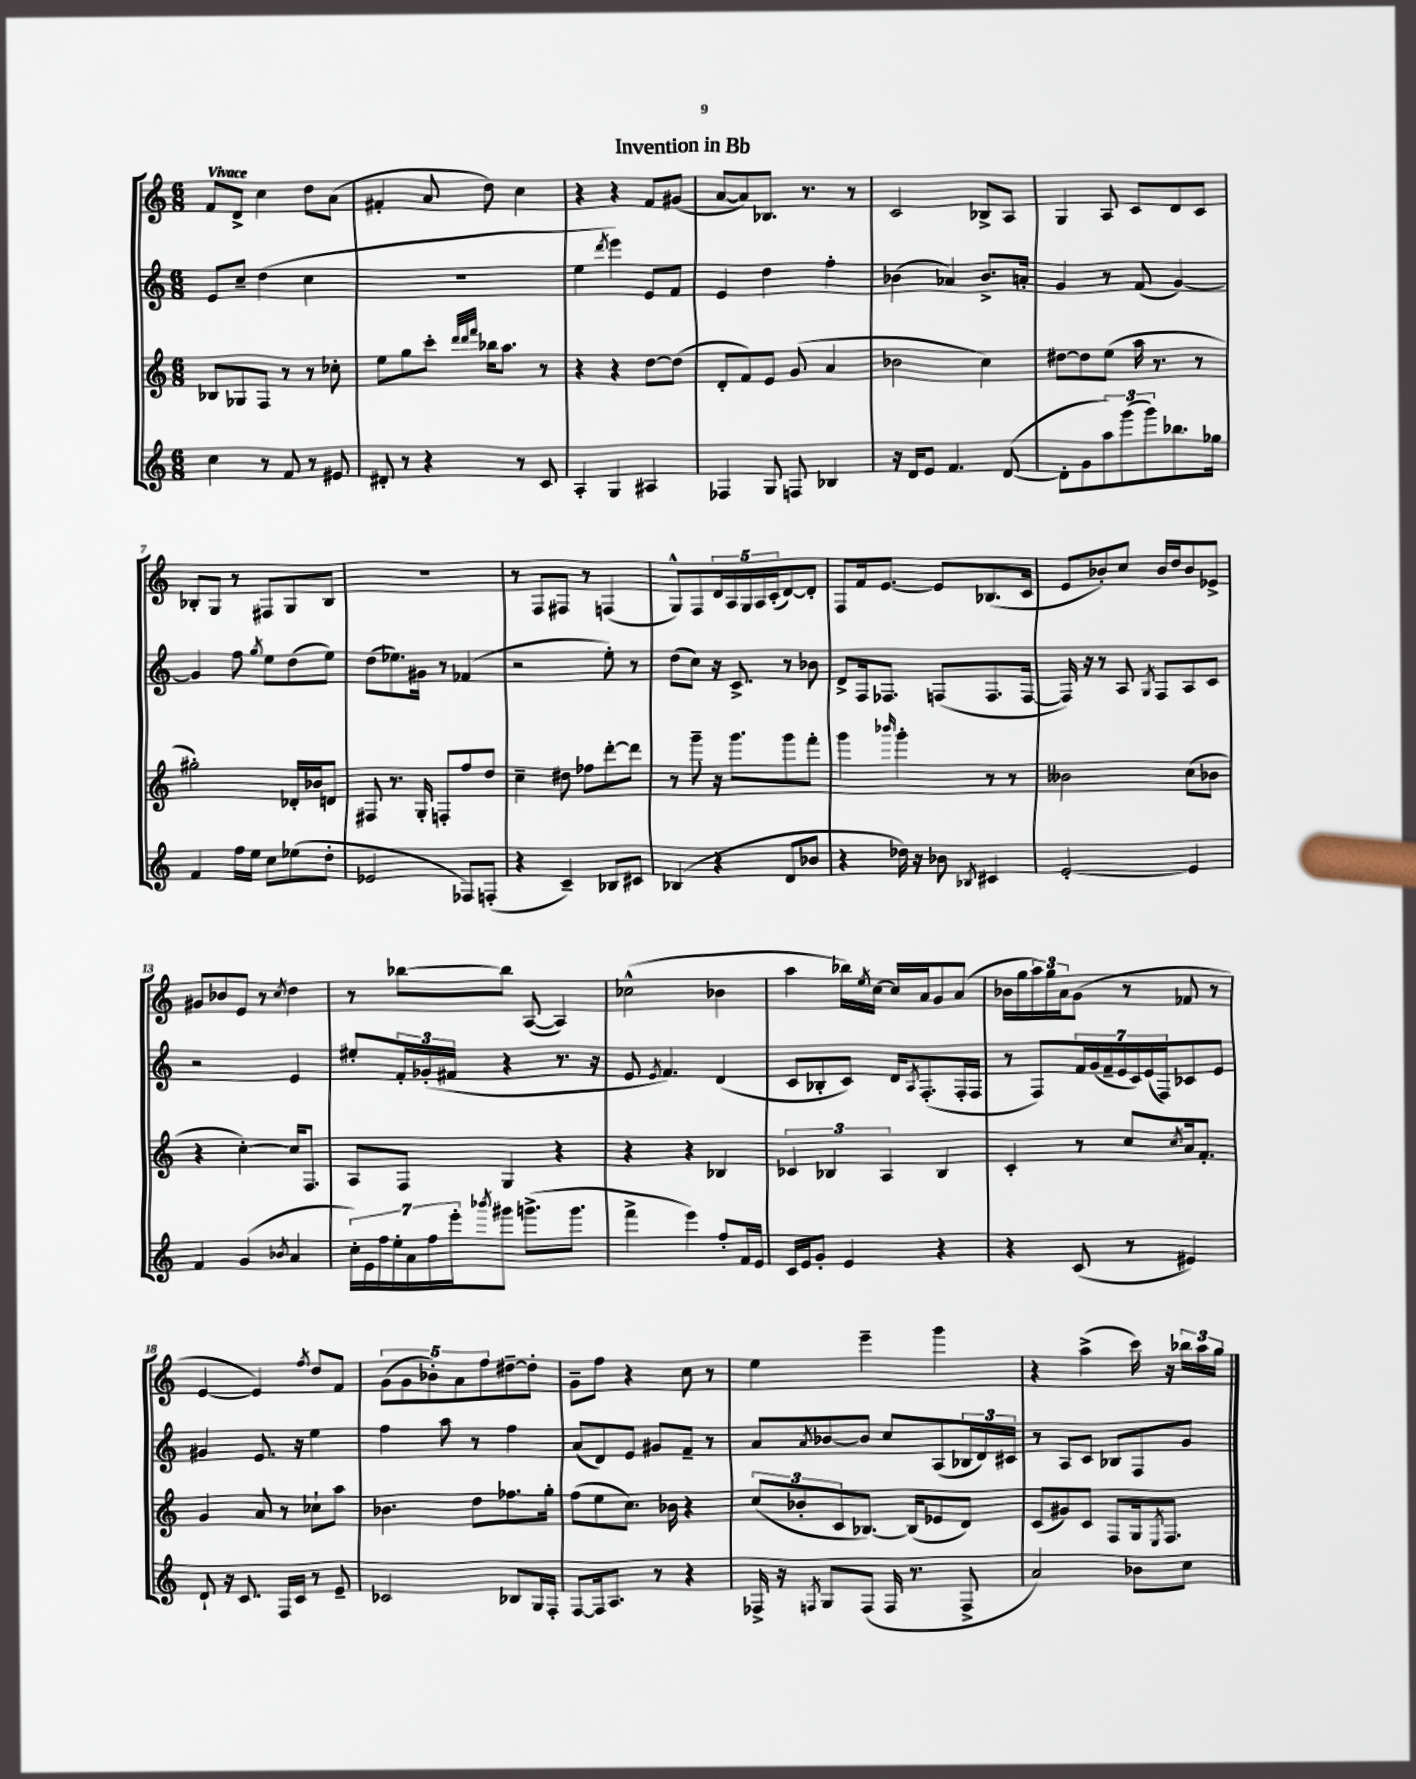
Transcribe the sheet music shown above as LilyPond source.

\header { title = "Invention in Bb" }
<<
\new StaffGroup <<
\new Staff = "s0" {
    \clef treble \key c \major \numericTimeSignature \time 6/8 \tempo "Vivace"
    f'8 d'8-> c''4 d''8 a'8( |
    fis'4-. a'8 d''8) c''4 |
    r4 r4 f'8 gis'8( |
    a'8~ a'8) bes8. r8. r8 |
    c'2 bes8-> a8 |
    g4 a8 c'8 d'8 c'8 |
    bes8-. g8 r8 fis8 g8 bes8 |
    R2. |
    r8 f8 fis8 r8 f4( |
    g8-^) f8 \tuplet 5/4 { d'16 a16 g16 a16 c'16-.( } d'8~) d'8-. |
    f8 f'16 e'8.~ e'8 bes8.( c'16 |
    e'8 bes'8-.) c''8 bes'16 d''16 bes'8 ees'8-> |
    gis'8 bes'8 e'8 r8 \acciaccatura { c''8 } d''4 |
    r8 bes''8~ bes''8 a8~( a4) |
    ces''2-^( bes'4 |
    a''4 bes''16) \acciaccatura { e''8 } c''16~ c''16 a'16 g'8 a'8( |
    bes'16 g''16 \tuplet 3/2 { a''16) g''16 a'16 } g'8( r8 fes'8 r8 |
    e'4~ e'4) \acciaccatura { f''8 } d''8 f'8 |
    \tuplet 5/4 { g'8( g'8 bes'8-.) a'8 f''8 } dis''8~-- dis''8-. |
    g'8-- f''8 r4 c''8 r8 |
    e''4 e'''4-- g'''4 |
    r4 a''4->( c'''16) r16 \tuplet 3/2 { bes''16 a''16 g''16 } \bar "|." |
}
\new Staff = "s1" {
    \clef treble \key c \major \numericTimeSignature \time 6/8
    e'8 c''8-- d''4( c''4 |
    R2. |
    e''4 \acciaccatura { d'''8 } e'''4) e'8 f'8 |
    e'4 d''4 f''4-. |
    bes'4( aes'4) bes'8.-> a'16-. |
    g'4 r8 f'8( g'4~) |
    g'4 f''8 \acciaccatura { g''8 } e''8 d''8( e''8) |
    d''8( ees''8.) gis'16 r8 fes'4( |
    r2 e''8-.) r8 |
    d''8( c''8) r16 c'8.-> r8 bes'8 |
    d'8-> f16 fes8. f8( f8. f16~ |
    f16) r16 r8 a8 \acciaccatura { g8 } f8 a8 c'8 |
    r2 e'4 |
    eis''8-. \tuplet 3/2 { f'16-. ges'16-.( fis'16 } r4 r8. r16 |
    e'8 \acciaccatura { e'8 } f'4.) d'4( |
    c'8 bes8-. c'8) d'16 \acciaccatura { a8 } f8.-.( f16-. f16 |
    r8 f8) \tuplet 7/4 { f'16 g'16( f'16-- e'16 c'16) e'16( f16) } ces'8 e'8 |
    gis'4 e'8. r16 e''4 |
    f''4 a''8 r8 f''4 |
    a'8( d'8) e'8 gis'8 f'8-- r8 |
    a'8 \acciaccatura { a'8 } bes'8~ bes'8 c''8 a8( \tuplet 3/2 { bes16 d'16) cis'16 } |
    r8 a8 c'8 bes8 f8 g'8 \bar "|." |
}
\new Staff = "s2" {
    \clef treble \key c \major \numericTimeSignature \time 6/8
    bes8 ges8 f8 r8 r8 ces''8-. |
    e''8 g''8 c'''8-. \grace { d'''32 d'''32 f'''32 } bes''16 a''8. r8 |
    r4 r4 d''8~ d''8( |
    d'8-. f'8) e'8 g'8( a'4 |
    bes'2 c''4) |
    dis''8~ dis''8 e''8( a''16 r8. r8 |
    gis''2-.) des'16-. bes'16 d'8 |
    fis8 r8. g16-. f8-. f''8 d''8 |
    c''4-- dis''8 fes''8 d'''8~-. d'''8 |
    r8 g'''8-- r16 g'''8. g'''8 f'''8-. |
    g'''4 \grace { bes'''16 } g'''4-. r8 r8 |
    beses'2 c''8( bes'8 |
    r4 c''4~-.) c''16 f8. |
    a8 f8 g4 r4 |
    r4 r4 bes4 |
    \tuplet 3/2 { ces'4 bes4 a4 } bes4 |
    c'4-. r8 c''8 \acciaccatura { c''8 } a'16 f'8.-. |
    g'4 a'8 r8 ces''8-! a''8 |
    bes'4. d''8 fes''8. g''16-. |
    f''8( e''8 c''8.) bes'16 r4 |
    \tuplet 3/2 { c''8( bes'8-. c'8 } bes8.~) bes16( ees'8 d'8) |
    c'8( gis'8) c'8 f8 g16 \acciaccatura { e8 } f8. \bar "|." |
}
\new Staff = "s3" {
    \clef treble \key c \major \numericTimeSignature \time 6/8
    c''4 r8 f'8 r8 eis'8 |
    dis'8-. r8 r4 r8 c'8 |
    a4-. g4 ais4 |
    fes4 g8 f8 bes4 |
    r16 d'16 e'8 f'4. d'8~( |
    d'8-. g'8 \tuplet 3/2 { a''8) g'''8( g'''8) } bes''8. ges''16 |
    f'4 f''16 e''16 c''8 ees''8( d''8-. |
    ees'2 fes8) f8-.( |
    r4 c'4--) bes8 cis'8 |
    bes4( r4 d'8 bes'8 |
    r4 des''16) r16 bes'8 \acciaccatura { bes8 } cis'4 |
    e'2~-. e'4 |
    f'4 g'4( \acciaccatura { bes'8 } a'4 |
    \tuplet 7/4 { c''16-.) e'16 f''16 e''16-. a'16 f''16 e'''16-. } \acciaccatura { bes'''8 } gis'''8 g'''8.->( g'''8. |
    f'''4-> e'''4) f''8-. f'16 e'16 |
    c'16 e'16 g'8-. e'4 r4 |
    r4 c'8( r8 eis'4) |
    d'8-! r16 c'8. f16 c'16 r8 e'8-- |
    ces'2 bes8 g16 f16-. |
    f8~ f16 a8. r8 r4 |
    fes16-> r16 \acciaccatura { f8 } g8 f8( f16 r8. f8-> |
    a'2) bes'8 c''8 \bar "|." |
}
>>
>>
